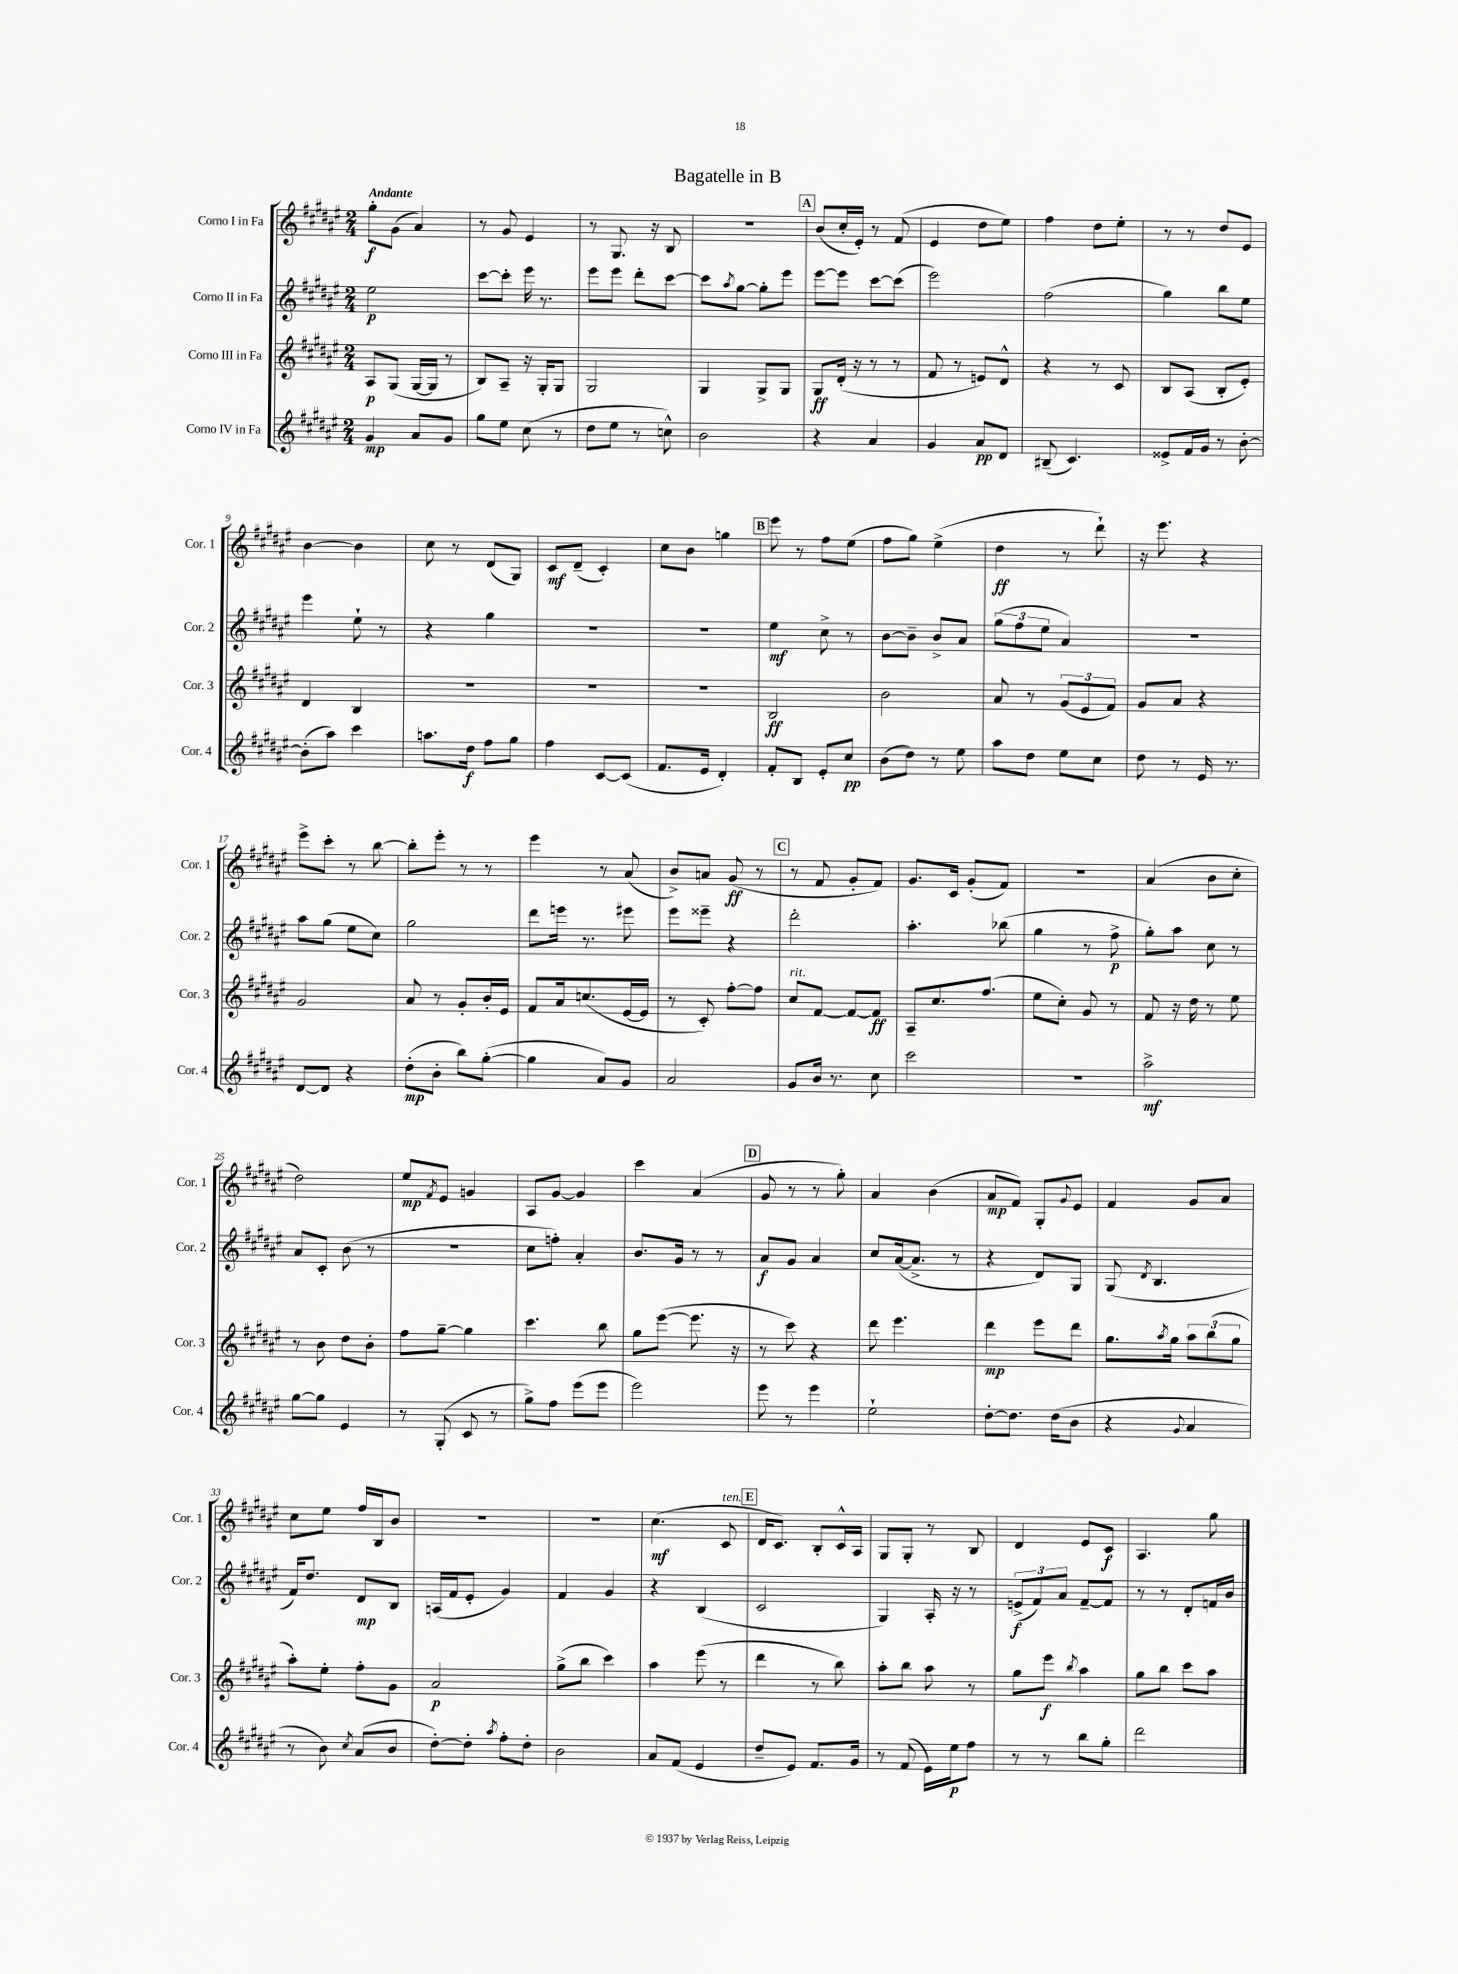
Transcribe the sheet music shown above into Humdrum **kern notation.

**kern	**kern	**kern	**kern
*staff4	*staff3	*staff2	*staff1
*clefG2	*clefG2	*clefG2	*clefG2
*k[f#c#g#d#a#e#]	*k[f#c#g#d#a#e#]	*k[f#c#g#d#a#e#]	*k[f#c#g#d#a#e#]
*M2/4	*M2/4	*M2/4	*M2/4
4g#	8A#	2ee#	8gg#'
.	(8G#	.	(8g#
8a#	[16G#	.	4a#)
.	16G#]	.	.
8g#	8r	.	.
=	=	=	=
8gg#	8B)	[8ccc#	8r
8ee#	8A#~	8ccc#']	8g#
(8cc#	16r	16eee#	4e#
.	16G#'	8.r	.
8r	8G#	.	.
=	=	=	=
8dd#	2G#	8eee#	8r
8ee#	.	8eee#	8.G#
8r	.	8ddd#'	.
.	.	.	16r
8cc^^)	.	[8ccc#	8B
=	=	=	=
2b	4G#	8ccc#]	2r
.	.	8qaa#	.
.	.	[8gg#	.
.	8G#^	8gg#']	.
.	8G#	8eee#	.
=	=	=	=
4r	8G#	[8eee#	(8b
.	(16d#'	8eee#]	16cc#'
.	16r	.	16e#')
4a#	8r	[8ccc#	8r
.	8r	(8ccc#]	(8f#
=	=	=	=
4g#	8f#	2eee#)	4e#
.	8r	.	.
8a#	8e)	.	8dd#
8d#	8d#^^	.	8ee#)
=	=	=	=
(8B#~	4r	(2ff#	4ff#
4.c#)	.	.	.
.	8r	.	8dd#
.	8c#	.	8ee#'
=	=	=	=
8e##^	8B	4gg#)	8r
16f#	(8A#	.	8r
16g#	.	.	.
8r	8B'	8bb	8dd#
[8b'	8e#')	8ee#	8e#
=	=	=	=
(8b']	4d#	4eee#	[4b
8aa#)	.	.	.
4ccc#	4B	8ee#`	4b]
.	.	8r	.
=	=	=	=
8.aa	2r	4r	8cc#
.	.	.	8r
16dd#	.	.	.
8ff#	.	4gg#	(8d#
8gg#	.	.	8G#)
=	=	=	=
4ff#	2r	2r	8c#
.	.	.	(8d#~
[8c#	.	.	4c#')
(8c#]	.	.	.
=	=	=	=
8.f#	2r	2r	8cc#
.	.	.	8b
16e#	.	.	.
4d#')	.	.	4gg
=	=	=	=
8f#'	2B	4ee#	8eee#
8B	.	.	8r
8e#'	.	8cc#^	8ff#
8cc#	.	8r	(8ee#
=	=	=	=
(8b	2b	[8b	8ff#
8dd#)	.	8b~]	8gg#)
8r	.	8b^	(4ee#^
8ee#	.	8a#	.
=	=	=	=
8aa#	8a#	(12gg#	4dd#
.	.	12ff#	.
8dd#	8r	.	.
.	.	12ee#	.
8ee#	(12g#	4a#)	8r
.	12e#	.	.
8cc#	.	.	8ddd#`)
.	12f#)	.	.
=	=	=	=
8dd#	8g#	2r	16r
.	.	.	8.eee#
8r	8a#	.	.
16e#	4r	.	4r
8.r	.	.	.
=	=	=	=
[8d#	2g#	8aa#	8eee#^
8d#]	.	(8gg#	8ccc#'
4r	.	8ee#	8r
.	.	8cc#)	[8bb
=	=	=	=
(8dd#'	8a#	2gg#	8bb']
8b'	8r	.	8eee#'
8bb)	8g#'	.	8r
([8gg#'	16b'	.	8r
.	16e#	.	.
=	=	=	=
4gg#]	8f#	8ddd#	4eee#
.	16a#	16eee	.
.	(8.cc	8.r	.
8a#)	.	.	8r
8g#	[16e#	8eee#	(8a#
.	16e#]	.	.
=	=	=	=
2a#	8r	8eee#	8b^)
.	8c#')	8eee##~	8a
.	[8ff#'	4r	(8g#
.	8ff#]	.	8r
=	=	=	=
8g#	8cc#	2ddd#'	8r
16b	[8f#	.	8f#
8.r	.	.	.
.	8f#_	.	8g#'
8cc#	8f#]	.	8f#)
=	=	=	=
2ccc#	8A#~	4.aa#'	8.g#
.	8.cc#	.	.
.	.	.	16c#
.	.	.	(8g#'
.	(8.ff#	.	.
.	.	(8bb-	8f#)
=	=	=	=
2r	8ee#	4gg#	2r
.	8cc#')	.	.
.	8g#	8r	.
.	8r	8ff#^	.
=	=	=	=
2aa#^	8f#	8gg#')	(4a#
.	16r	8aa#	.
.	16dd#	.	.
.	8r	8cc#	8b
.	8ee#	8r	8cc#'
=	=	=	=
[8gg#	8r	8a#	2dd#)
8gg#]	8b	8c#'	.
4e#	8dd#	(8b	.
.	8b'	8r	.
=	=	=	=
8r	8ff#	2r	8ee#
.	.	.	8qf#
(8G#'	[8gg#~	.	8e#
8c#	4gg#]	.	4g
8r	.	.	.
=	=	=	=
8gg#^)	4.ccc#	8cc#	8A#
8ff#	.	8ff')	[8g#
(8eee#	.	4a#'	4g#]
8eee#	8bb	.	.
=	=	=	=
2eee#)	8gg#	8.b	4ccc#
.	([8eee#	.	.
.	.	16g#	.
.	8.eee#]	8r	(4a#
.	.	8r	.
.	16r	.	.
=	=	=	=
8eee#	8r	8a#	8g#
8r	8ccc#)	8g#	8r
4eee#	4r	4a#	8r
.	.	.	8gg#')
=	=	=	=
2ee#`	8ddd#	8cc#	4a#
.	4.eee#	([16a#	.
.	.	8.a#^]	.
.	.	.	(4b
.	.	8r	.
=	=	=	=
[8dd#'	4ddd#	4r	8a#
8.dd#]	.	.	8f#)
.	8eee#	8d#)	8G#'
(16dd#	.	.	.
.	.	.	8qqg#
8b	8ddd#	8G#	8e#
=	=	=	=
4r	8.gg#	(8G#	4f#
.	.	8qd#	.
.	.	4.B	.
.	8qaa#	.	.
.	16gg#	.	.
8qqg#	.	.	.
4a#	12aa#	.	8g#
.	(12bb	.	.
.	.	.	8a#
.	12gg#	.	.
=	=	=	=
8r	8aa#')	16f#)	8cc#
.	.	8.dd#	.
8b)	8ee#'	.	8ee#
8qcc#	.	.	.
(8a#	8ff#'	8d#	16ff#
.	.	.	16B
8b	8g#	8B	8b
=	=	=	=
[8dd#')	2a#	(16A	2r
.	.	16f#	.
8dd#']	.	8e#'	.
8qaa#	.	.	.
8ff#'	.	4g#)	.
8dd#'	.	.	.
=	=	=	=
2b	(8gg#^	4f#	2r
.	8bb	.	.
.	4ccc#)	4g#	.
=	=	=	=
8a#	4aa#	4r	(4.cc#
(8f#	.	.	.
4e#	(8eee#	(4B	.
.	8r	.	8c#
=	=	=	=
8dd#~	4ddd#	2c#	16d#
.	.	.	8.c#)
8e#)	.	.	.
8.f#	8r	.	8B'
.	8bb)	.	16c#^^
16g#	.	.	16A#
=	=	=	=
8r	8aa#'	4G#)	8G#
(8f#	8bb	.	8G#'
16e#)	8aa#	16A#'	8r
16ee#	.	16r	.
8ff#	8r	8r	8B
=	=	=	=
8r	8gg#	(12e^	4d#
.	.	12f#)	.
8r	8eee#	.	.
.	.	12a#	.
.	8qbb	.	.
8bb	4aa#	[8f#~	8e#
8gg#'	.	8f#]	8c#
=	=	=	=
2ddd#	8gg#	8r	4.A#
.	8bb	8r	.
.	8ccc#	8d#'	.
.	8aa#	16f	8gg#
.	.	16b	.
==	==	==	==
*-	*-	*-	*-
